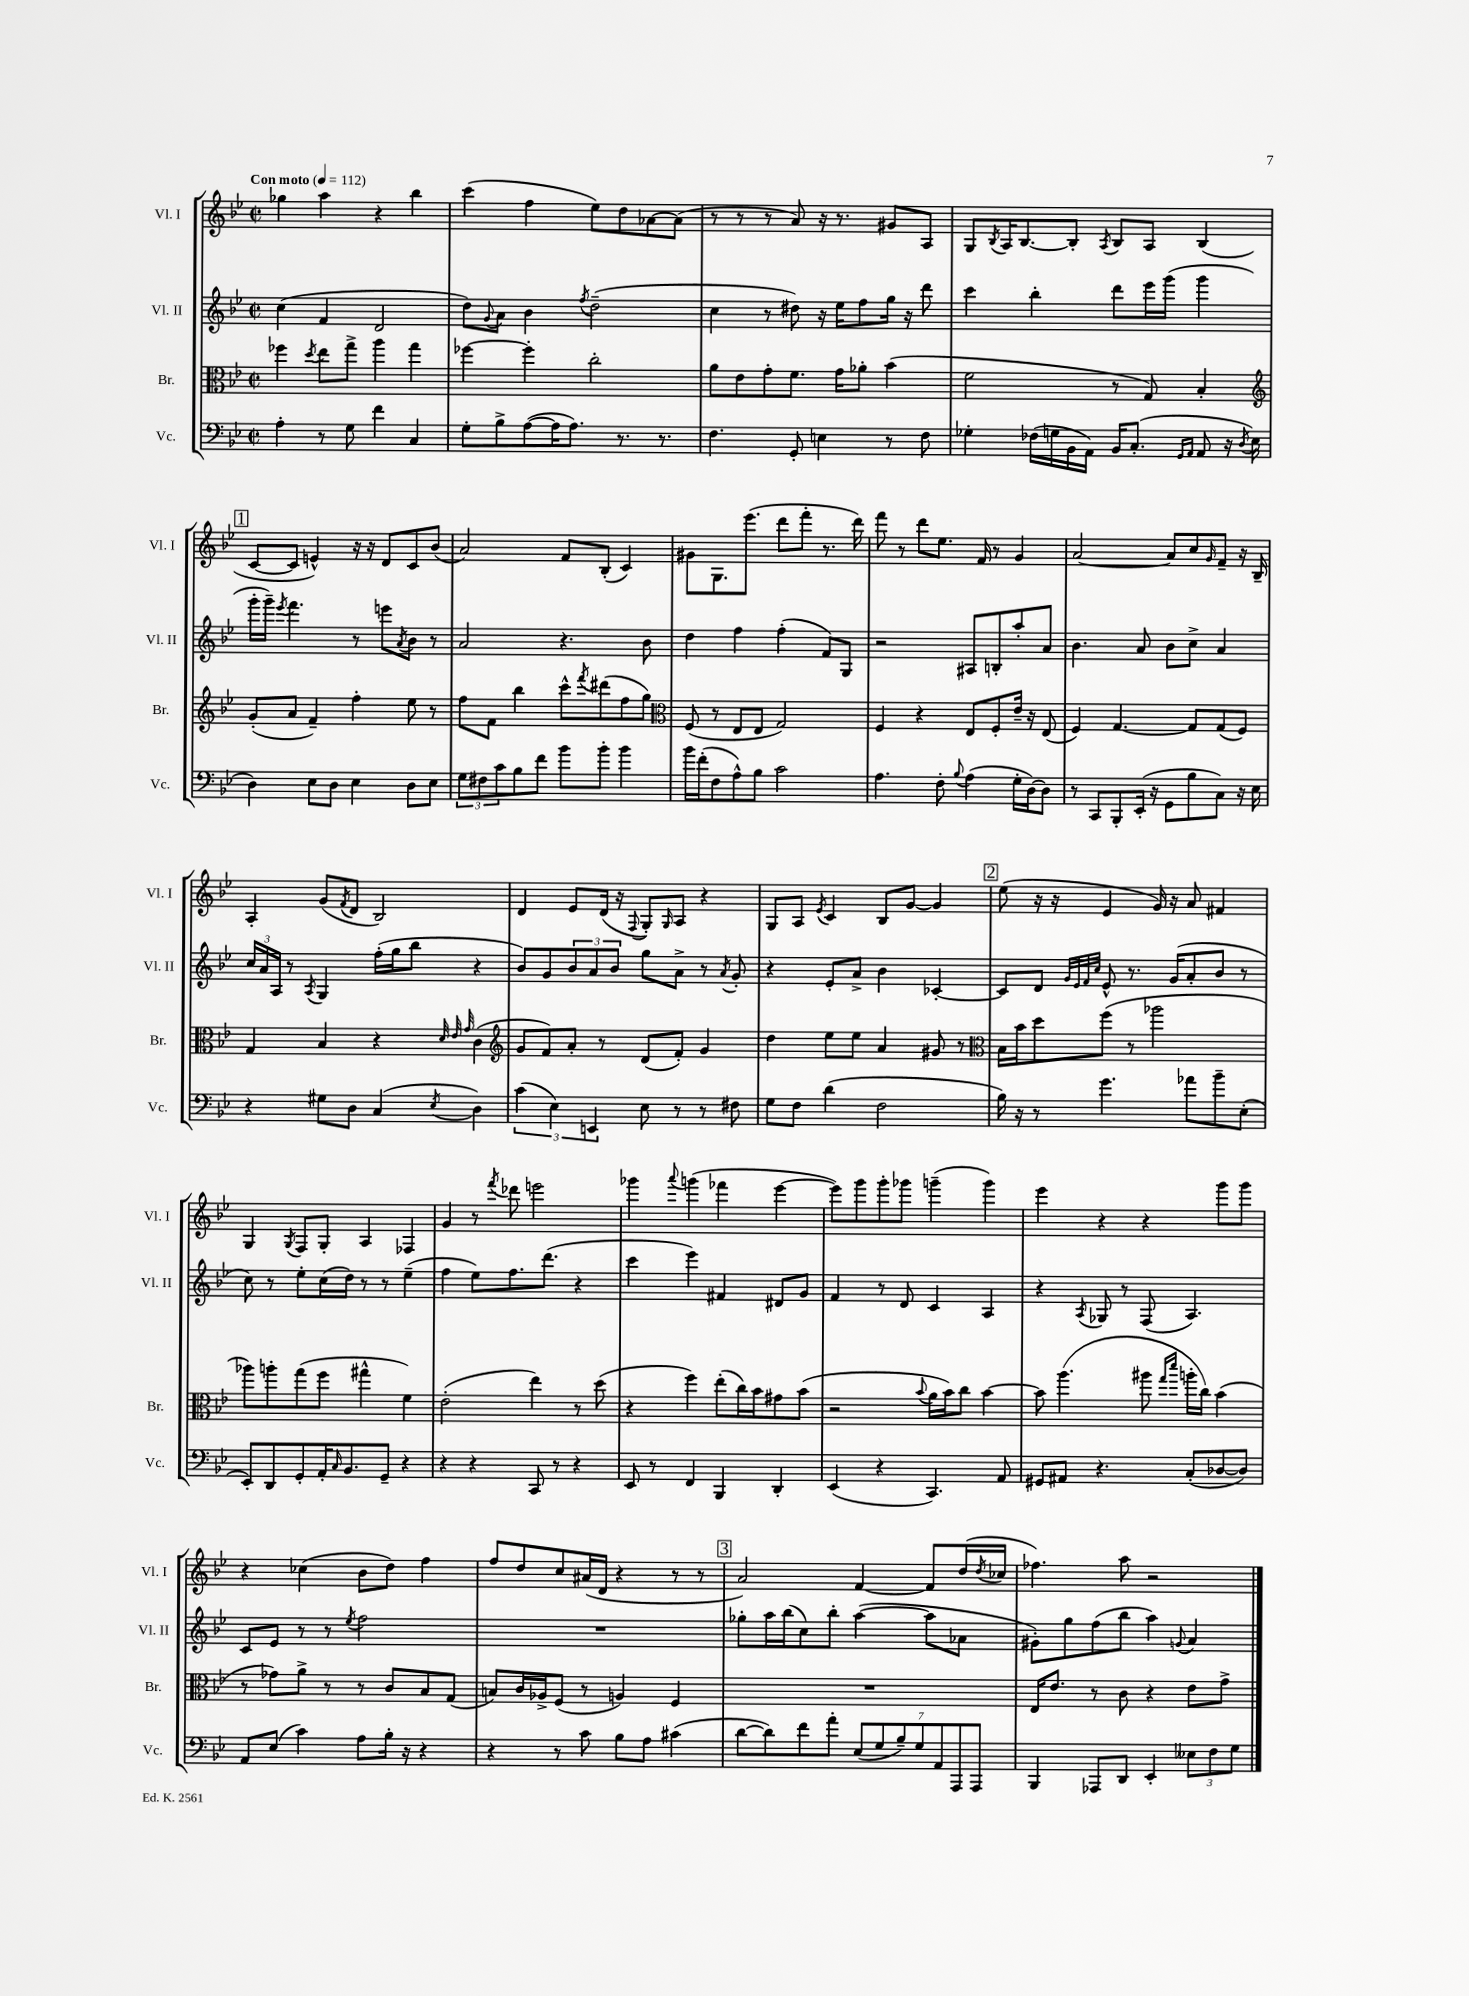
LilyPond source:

<<
\new StaffGroup <<
\new Staff = "s0" \with { instrumentName = "Vl. I" shortInstrumentName = "Vl. I" } {
    \clef treble \key bes \major \defaultTimeSignature \time 2/2 \tempo "Con moto" 4 = 112
    ges''4 a''4 r4 bes''4 |
    c'''4( f''4 ees''8) d''8 aes'8~ aes'8( |
    r8 r8 r8 a'8) r16 r8. gis'8 a8 |
    g8 \acciaccatura { bes8 } a16 bes8.~ bes8-. \acciaccatura { a8 } bes8 a8 bes4( |
    \mark \markup { \box "1" } c'8~ c'8 e'4-^) r16 r16 d'8 c'8 bes'8( |
    a'2) f'8 bes8-.( c'4) |
    gis'8 g8. ees'''8.( d'''8 f'''8-. r8. d'''16) |
    f'''8 r8 d'''8 ees''8. f'16 r8 g'4 |
    a'2~ a'8 c''8 \grace { g'16 } f'8-- r16 bes16-- |
    a4-. g'8( \acciaccatura { f'8 } d'8 bes2) |
    d'4 ees'8 d'16( r16 \appoggiatura { f8 } g8-.) \grace { g16 } a8 r4 |
    g8 a8 \acciaccatura { ees'8 } c'4 bes8 g'8~ g'4 |
    \mark \markup { \box "2" } ees''8( r16 r16 ees'4 g'16) r16 a'8 fis'4 |
    g4 \acciaccatura { g8 } f8 g8-. a4 fes4 |
    g'4 r8 \acciaccatura { f'''8 } des'''8 e'''2 |
    ges'''4 \appoggiatura { a'''8 } g'''4( fes'''4 ees'''4~ |
    ees'''8) g'''8 g'''8-. ges'''8 g'''4--( g'''4) |
    ees'''4 r4 r4 g'''8 g'''8 |
    r4 ces''4( bes'8 d''8) f''4 |
    f''8 d''8 c''8 ais'16( d'16 r4 r8 r8 |
    \mark \markup { \box "3" } a'2) f'4~ f'8 d''16( \acciaccatura { d''8 } ces''16 |
    fes''4.) a''8 r2 \bar "|." |
}
\new Staff = "s1" \with { instrumentName = "Vl. II" shortInstrumentName = "Vl. II" } {
    \clef treble \key bes \major \defaultTimeSignature \time 2/2
    c''4( f'4 d'2 |
    d''8) \appoggiatura { g'8 } a'8 bes'4 \acciaccatura { f''8 } d''2--( |
    c''4 r8 dis''8) r16 ees''16 f''8 g''16 r16 d'''8 |
    c'''4 bes''4-. d'''8 ees'''16 g'''16( g'''4 |
    \mark \markup { \box "1" } g'''16-. g'''16--) \acciaccatura { ees'''8 } f'''4. r8 e'''8 \acciaccatura { a'8 } bes'8 r8 |
    a'2 r4. bes'8 |
    d''4 f''4 f''4-.( f'8) g8 |
    r2 ais8 b8-. a''8-. a'8 |
    bes'4. a'8 bes'8 c''8-> a'4 |
    \tuplet 3/2 { c''16 a'16 a16 } r8 \acciaccatura { a8 } g4 f''16-.( g''16 bes''8 r4 |
    bes'8) g'8 \tuplet 3/2 { bes'8 a'8 bes'8 } g''8 a'8-> r8 \acciaccatura { a'8 } g'8-. |
    r4 ees'8-. a'8-> bes'4 ces'4~-. |
    \mark \markup { \box "2" } ces'8 d'8 \grace { g'32 ees'32 f'32 c''32 } ees'8-^ r8. g'16( a'8-. bes'8 r8 |
    c''8) r8 ees''8-. c''16( d''16) r8 r8 ees''4--( |
    f''4 ees''8) f''8. d'''8.( r4 |
    c'''4 ees'''4) fis'4 dis'8 g'8 |
    f'4 r8 d'8 c'4 a4 |
    r4 \acciaccatura { a8 } ges8 r8 f8( a4.) |
    c'8 ees'8 r8 r8 \acciaccatura { ees''8 } f''2 |
    R1 |
    \mark \markup { \box "3" } ges''8-. a''16 bes''16( c''8) bes''8-. a''4~( a''8 aes'8 |
    gis'8-.) g''8 f''8( bes''8 a''4) \appoggiatura { g'8 } a'4 \bar "|." |
}
\new Staff = "s2" \with { instrumentName = "Br." shortInstrumentName = "Br." } {
    \clef alto \key bes \major \defaultTimeSignature \time 2/2
    fes''4 \acciaccatura { d''8 } ees''8 g''8-> a''4 g''4 |
    fes''4~ fes''4-. c''2-. |
    a'8 ees'8 g'8-. f'8. g'16 aes'8-. bes'4( |
    f'2 r8 g8) bes4-. |
    \mark \markup { \box "1" } \clef treble g'8-.( a'8 f'4--) f''4-. ees''8 r8 |
    f''8 f'8 bes''4 c'''8-^ \acciaccatura { f'''8 } dis'''8( f''8 g''8) |
    \clef alto f8( r8 ees8 ees8 g2) |
    f4 r4 ees8 f8-. ees'16-- r16 ees8( |
    f4) g4.~ g8 g8( f8) |
    g4 bes4 r4 \grace { d'32 ees'32 g'32 } c'4( |
    \clef treble g'8 f'8) a'8-. r8 d'8( f'8-.) g'4 |
    d''4 ees''8 ees''8 a'4 gis'8 r8 |
    \mark \markup { \box "2" } \clef alto bes16 bes'16 d''8 f''8( r8 aes''2 |
    aes''8) a''8-. g''8( f''8 gis''4-^ f'4) |
    ees'2-.( ees''4) r8 d''8( |
    r4 f''4) ees''8-.( c''16) bes'16 gis'8 bes'8( |
    r2 \appoggiatura { bes'8 } a'16 bes'16) c''8 bes'4~ |
    bes'8 a''4.( ais''8 \grace { g''16 d'''16 } a''16-. c''16) bes'4( |
    r8 ges'8) a'8-> r8 r8 c'8 bes8 g8( |
    b8) c'16 aes16-> f8( r8 a4) f4 |
    \mark \markup { \box "3" } R1 |
    ees16 ees'8. r8 c'8 r4 ees'8 g'8-> \bar "|." |
}
\new Staff = "s3" \with { instrumentName = "Vc." shortInstrumentName = "Vc." } {
    \clef bass \key bes \major \defaultTimeSignature \time 2/2
    a4-. r8 g8 f'4 c4 |
    g8-. bes8-> a8~( a16 a8.) r8. r8. |
    f4. g,8-. e4 r8 f8 |
    ges4-. fes16( g16 bes,16 a,16) bes,16 c8.-.( \grace { g,16 a,16 } a,8 r16 \acciaccatura { d8 } ees16 |
    \mark \markup { \box "1" } d4) ees8 d8 ees4 d8 ees8 |
    \tuplet 3/2 { g8 fis8 c'8 } bes8 f'8 bes'8 bes'8-. bes'4 |
    bes'16 f'16-.( f8 a8-^) bes8 c'2 |
    a4. f8-. \appoggiatura { bes8 } a4( g16-. d16~) d8 |
    r8 c,8 bes,,8-. ees,16-.( r16 g,8 bes8 c8) r16 ees16 |
    r4 gis8 d8 c4( \acciaccatura { ees8 } d4) |
    \tuplet 3/2 { c'4( ees4) e,4 } ees8 r8 r8 fis8 |
    g8 f8 d'4( f2 |
    \mark \markup { \box "2" } bes16) r16 r8 g'4. aes'8 bes'8-- ees8-.( |
    ees,8-.) d,8 g,8-. a,16-. \grace { c16 } bes,8. g,8-- r4 |
    r4 r4 c,8 r8 r4 |
    ees,8 r8 f,4 bes,,4 d,4-. |
    ees,4( r4 c,4.) a,8 |
    gis,8 ais,8 r4. c8-.( des8~ des8) |
    a,8 ees8( c'4) a8 bes16-. r16 r4 |
    r4 r8 c'8 bes8 a8 cis'4( |
    \mark \markup { \box "3" } d'8~ d'8) f'8 a'8-. \tuplet 7/4 { ees8( g8 bes8--) g8 a,8 a,,8 a,,8 } |
    bes,,4 aes,,8 d,8 ees,4-. \tuplet 3/2 { eeses8 f8 g8 } \bar "|." |
}
>>
>>
\layout { \context { \Score \remove "Bar_number_engraver" } }
